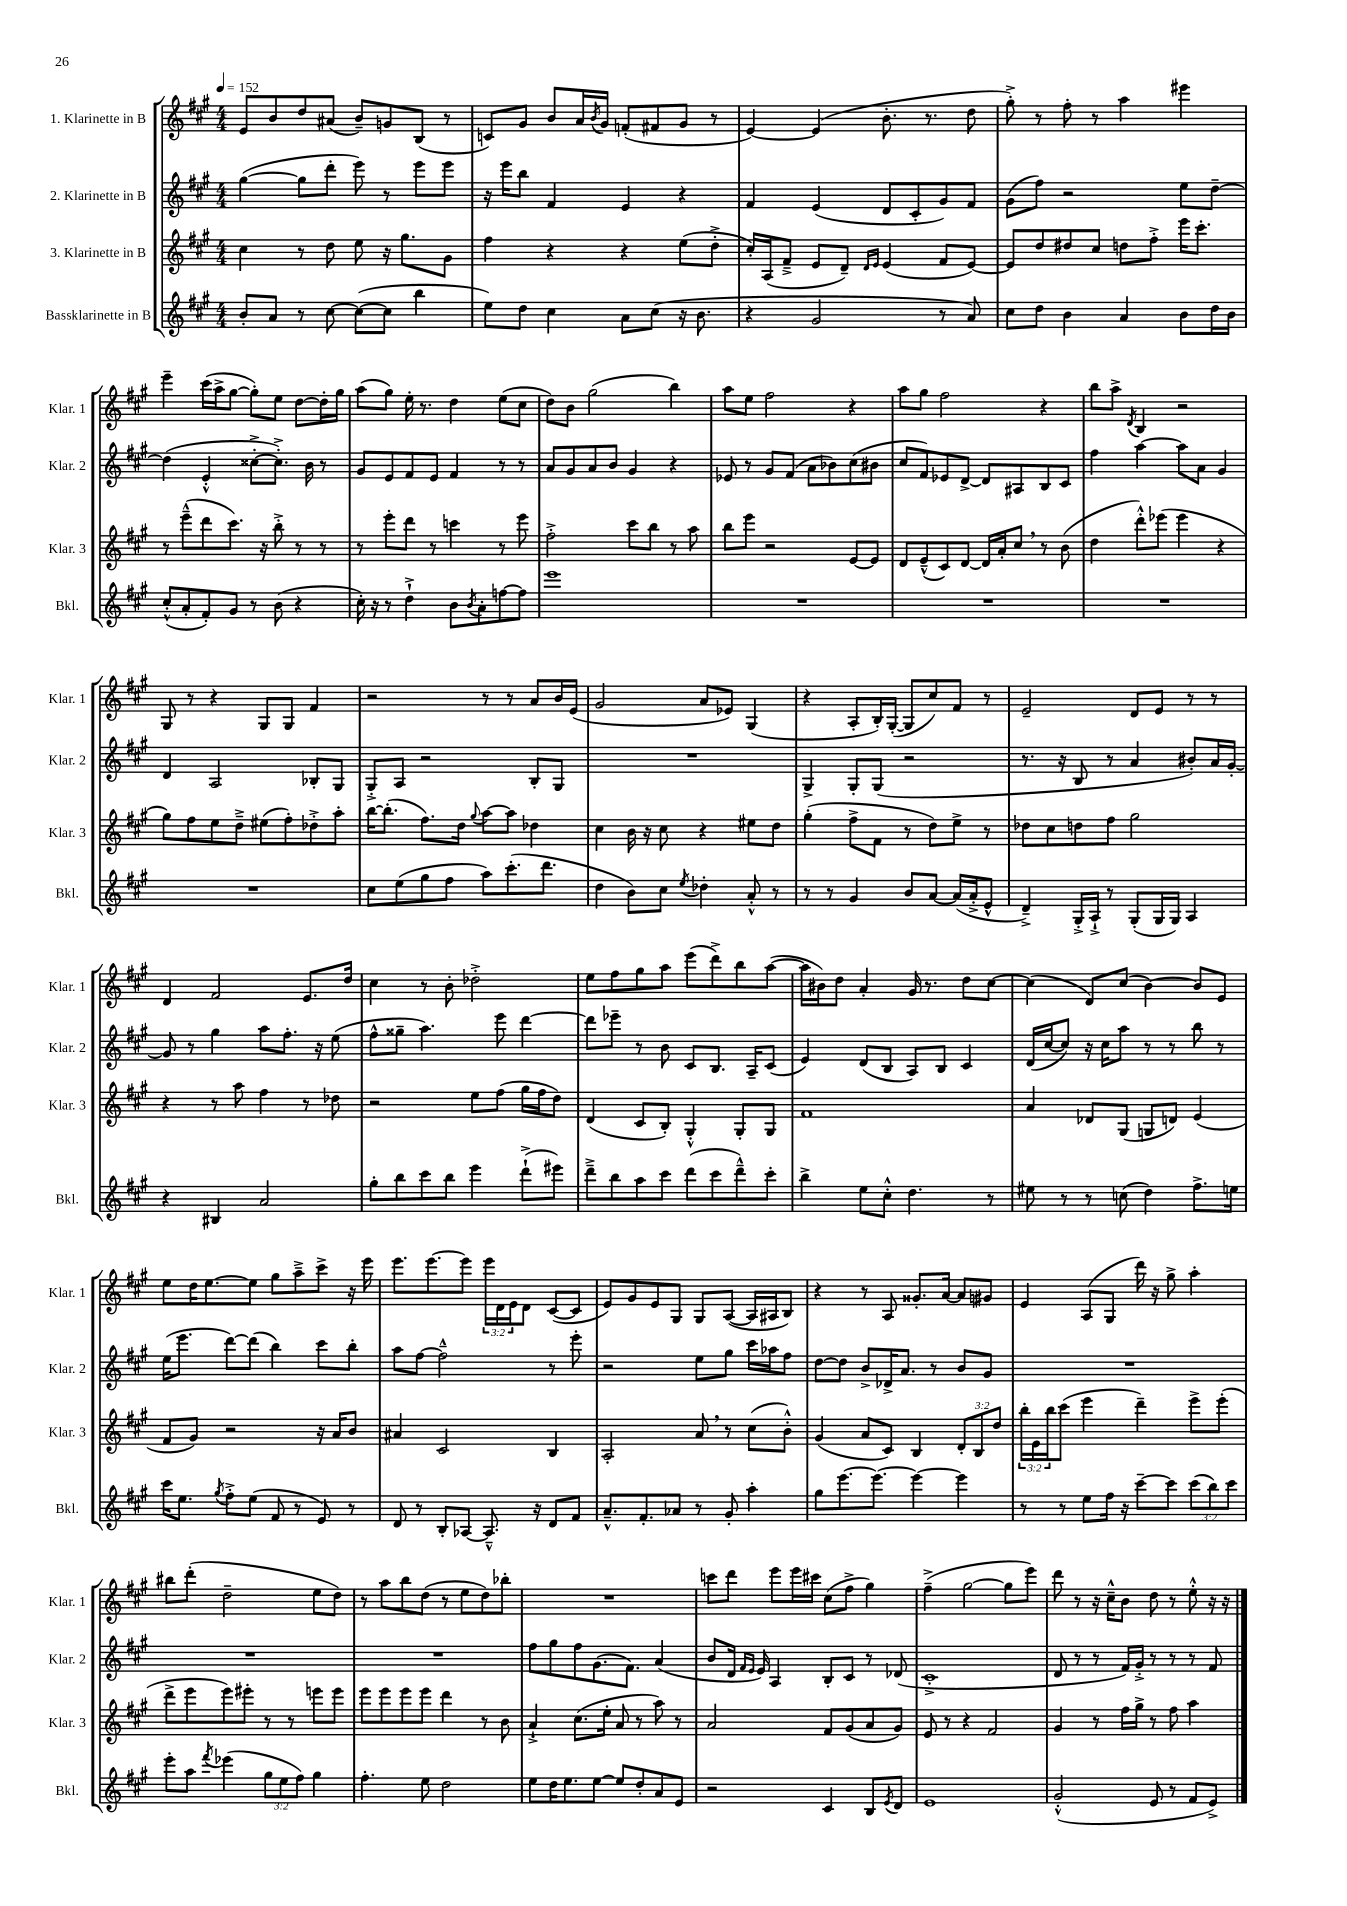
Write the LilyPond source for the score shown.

<<
\new StaffGroup <<
\new Staff = "s0" \with { instrumentName = "1. Klarinette in B" shortInstrumentName = "Klar. 1" } {
    \clef treble \key a \major \numericTimeSignature \time 4/4 \override Staff.TupletNumber.text = #tuplet-number::calc-fraction-text \tempo 4 = 152
    e'8 b'8 d''8 ais'8( b'8--) g'8 b8( r8 |
    c'8) gis'8 b'8 a'16 \acciaccatura { b'8 } gis'16 f'8-.( fis'8 gis'8 r8 |
    e'4~) e'4( b'8.-. r8. d''8 |
    gis''8-.->) r8 fis''8-. r8 a''4 eis'''4 |
    e'''4-- cis'''16( a''16-> gis''8~ gis''8-.) e''8 d''8~ d''16-. gis''16 |
    a''8( gis''8) e''16-. r8. d''4 e''8( cis''8 |
    d''8) b'8 gis''2( b''4) |
    a''8 e''8 fis''2 r4 |
    a''8 gis''8 fis''2 r4 |
    b''8 a''8-> \acciaccatura { d'8 } b4 r2 |
    gis8 r8 r4 gis8 gis8 fis'4 |
    r2 r8 r8 a'8 b'16 e'16( |
    gis'2 a'8 ees'8) gis4( |
    r4 a8-. b16-.) gis16~-.( gis8 cis''8) fis'8 r8 |
    e'2-- d'8 e'8 r8 r8 |
    d'4 fis'2 e'8. d''16 |
    cis''4 r8 b'8-. des''2-.-> |
    e''8 fis''8 gis''8 a''8 e'''8( d'''8->) b''8 a''8~( |
    a''16 bis'16) d''8 a'4-. gis'16 r8. d''8 cis''8~ |
    cis''4( d'8) cis''8( b'4~) b'8 e'8 |
    e''8 d''16 e''8.~ e''8 gis''8 a''8---> cis'''8-> r16 e'''16 |
    e'''8. e'''8.~ e'''8 \tuplet 3/2 { e'''16 d'16 e'16 } d'8 cis'8~( cis'8 |
    e'8) gis'8 e'8 gis8 gis8 a8~( a16 ais16 b8) |
    r4 r8 a8 gisis'8.-. a'16~ a'8 gis'8 |
    e'4 a8( gis8 d'''16) r16 gis''8-> a''4-. |
    bis''8 d'''8-.( d''2-- e''8 d''8) |
    r8 a''8 b''8 d''8( r8 e''8 d''8) bes''8-. |
    R1 |
    c'''8 d'''8 e'''8 e'''16 cis'''16 cis''8( fis''8-> gis''4) |
    fis''4--->( gis''2~ gis''8 e'''8) |
    d'''8 r8 r16 cis''16---^ b'8 d''8 r8 e''8-.-^ r16 r16 \bar "|." |
}
\new Staff = "s1" \with { instrumentName = "2. Klarinette in B" shortInstrumentName = "Klar. 2" } {
    \clef treble \key a \major \numericTimeSignature \time 4/4
    gis''4~( gis''8 d'''8-. e'''8) r8 e'''8 e'''8 |
    r16 e'''16 b''8 fis'4 e'4 r4 |
    fis'4 e'4( d'8 cis'8-. gis'8) fis'8 |
    gis'8( fis''8) r2 e''8 d''8~-- |
    d''4( e'4-.-^ cisis''8~-.-> cisis''8.-.->) b'16 r8 |
    gis'8 e'8 fis'8 e'8 fis'4 r8 r8 |
    a'8 gis'8 a'8 b'8 gis'4 r4 |
    ees'8 r8 gis'8 fis'8( a'8 bes'8) cis''8( bis'8 |
    cis''8 fis'8) ees'8 d'8~-> d'8 ais8 b8 cis'8 |
    fis''4 a''4~ a''8 a'8 gis'4 |
    d'4 a2 bes8-. gis8 |
    gis8-.-> a8 r2 b8-. gis8 |
    R1 |
    gis4-> gis8-. gis8( r2 |
    r8. r16 b8 r8 a'4 bis'8-.) a'16 gis'16~-. |
    gis'8 r8 gis''4 a''8 fis''8.-. r16 e''8( |
    fis''8-^ gisis''8-- a''4.) e'''8 d'''4~ |
    d'''8 ees'''8-- r8 b'8 cis'8 b8. a16-- cis'8( |
    e'4) d'8( b8 a8) b8 cis'4 |
    d'16( cis''16~ cis''8) r16 cis''16 a''8 r8 r8 b''8 r8 |
    e''16( e'''8. d'''8~) d'''8( b''4) cis'''8 b''8-. |
    a''8 fis''8~ fis''2---^ r8 e'''8-. |
    r2 e''8 gis''8 cis'''16 aes''16 fis''8 |
    d''8~ d''8 b'8-> des'16-> a'8. r8 b'8 gis'8 |
    R1 |
    R1 |
    R1 |
    fis''8 gis''8 fis''8 gis'8.( fis'8.) a'4( |
    b'8 d'16 \grace { fis'16 e'16 } e'16) a4 b8-. cis'8 r8 des'8( |
    cis'1-.-> |
    d'8 r8 r8 fis'16) gis'16-.-> r8 r8 r8 fis'8 \bar "|." |
}
\new Staff = "s2" \with { instrumentName = "3. Klarinette in B" shortInstrumentName = "Klar. 3" } {
    \clef treble \key a \major \numericTimeSignature \time 4/4 \override Staff.TupletNumber.text = #tuplet-number::calc-fraction-text
    cis''4 r8 d''8 e''8 r16 gis''8. gis'8 |
    fis''4 r4 r4 e''8( d''8-.-> |
    cis''16-.) a16( fis'8---> e'8 d'8--) \grace { d'16 e'16 } e'4( fis'8 e'8~) |
    e'8 d''8 dis''8 cis''8 d''8 fis''8-.-> e'''16 cis'''8.-. |
    r8 e'''8---^( d'''8 cis'''8.) r16 b''8-.-> r8 r8 |
    r8 e'''8-. d'''8 r8 c'''4 r8 e'''8 |
    fis''2-.-> cis'''8 b''8 r8 a''8 |
    b''8 e'''8 r2 e'8~ e'8 |
    d'8 e'8---^( cis'8) d'8~ d'16 a'16-. cis''8 \breathe r8 b'8( |
    d''4 d'''8-.-^) ees'''8( ees'''4 r4 |
    gis''8) fis''8 e''8 d''8---> eis''8( fis''8-.) des''8-.-> a''8-. |
    b''16~ b''8.-.( fis''8.) d''16 \appoggiatura { gis''8 } a''8~ a''8 des''4 |
    cis''4 b'16 r16 cis''8 r4 eis''8 d''8 |
    gis''4-.( fis''8-> fis'8 r8 d''8) e''8-> r8 |
    des''8 cis''8 d''8 fis''8 gis''2 |
    r4 r8 a''8 fis''4 r8 des''8 |
    r2 e''8 fis''8( gis''16 fis''16 d''8) |
    d'4( cis'8 b8-.) gis4-.-^ gis8-. gis8 |
    fis'1 |
    a'4 des'8 gis8( g8 d'8) e'4( |
    fis'8 gis'8) r2 r16 a'16 b'8 |
    ais'4 cis'2 b4 |
    a2-. a'8 \breathe r8 cis''8( b'8-.-^) |
    gis'4( a'8 cis'8) b4 \tuplet 3/2 { d'8-. b8 d''8 } |
    \tuplet 3/2 { b''16-. e'16 b''16 } cis'''8( e'''4 d'''4--) e'''8-> e'''8-.( |
    d'''8-> e'''8 e'''8) eis'''8-. r8 r8 e'''8 e'''8 |
    e'''8 e'''8 e'''8 e'''8 d'''4 r8 b'8 |
    a'4-!-> cis''8.( e''16-. a'8 r8 a''8) r8 |
    a'2 fis'8 gis'8( a'8 gis'8) |
    e'8 r8 r4 fis'2 |
    gis'4 r8 fis''16 gis''16-> r8 fis''8 a''4 \bar "|." |
}
\new Staff = "s3" \with { instrumentName = "Bassklarinette in B" shortInstrumentName = "Bkl." } {
    \clef treble \key a \major \numericTimeSignature \time 4/4 \override Staff.TupletNumber.text = #tuplet-number::calc-fraction-text
    b'8-. a'8 r8 cis''8~ cis''8~( cis''8 b''4 |
    e''8) d''8 cis''4 a'8 cis''8( r16 b'8. |
    r4 gis'2 r8 a'8) |
    cis''8 d''8 b'4 a'4 b'8 d''16 b'16 |
    cis''8-.-^( a'8-. fis'8-.) gis'8 r8 b'8( r4 |
    cis''16-.) r16 r8 d''4-!-> b'8 \acciaccatura { b'8 } a'8-. f''8~ f''8 |
    e'''1 |
    R1 |
    R1 |
    R1 |
    R1 |
    cis''8 e''8( gis''8 fis''8 a''8) cis'''8.-.( d'''8. |
    d''4 b'8) cis''8 \acciaccatura { e''8 } des''4-. a'8-.-^ r8 |
    r8 r8 gis'4 b'8 a'8~ a'16( a'16-.-> e'8-^ |
    d'4--->) gis16-.-> a16-!-> r8 gis8-.( gis16 gis16) a4 |
    r4 bis4 a'2 |
    gis''8-. b''8 cis'''8 b''8 e'''4 d'''8-!->( eis'''8) |
    d'''8---> b''8 a''8 cis'''8 d'''8( cis'''8 d'''8---^) cis'''8-. |
    b''4-> e''8 cis''8-.-^ d''4. r8 |
    eis''8 r8 r8 c''8( d''4) fis''8.-> e''16 |
    cis'''16 e''8. \acciaccatura { gis''8 } fis''8-.-> e''8( fis'8 r8 e'8) r8 |
    d'8 r8 b8-. aes8~ aes8.---^ r16 d'8 fis'8 |
    a'8.---^ fis'8.-. aes'8 r8 gis'8-. a''4-. |
    gis''8 e'''8.~ e'''8.~ e'''4~ e'''4 |
    r8 r8 e''8 fis''16 r16 cis'''8~-- cis'''8 \tuplet 3/2 { cis'''8( b''8) cis'''8 } |
    e'''8-. a''8 \acciaccatura { fis'''8 } ees'''4( \tuplet 3/2 { gis''8 e''8 fis''8) } gis''4 |
    fis''4.-. e''8 d''2 |
    e''8 d''16 e''8. e''8~ e''8 d''8-. a'8 e'8 |
    r2 cis'4 b8 \acciaccatura { e'8 } d'8 |
    e'1 |
    gis'2-.-^( e'8 r8 fis'8 e'8->) \bar "|." |
}
>>
>>
\layout { \context { \Score \remove "Bar_number_engraver" } }
